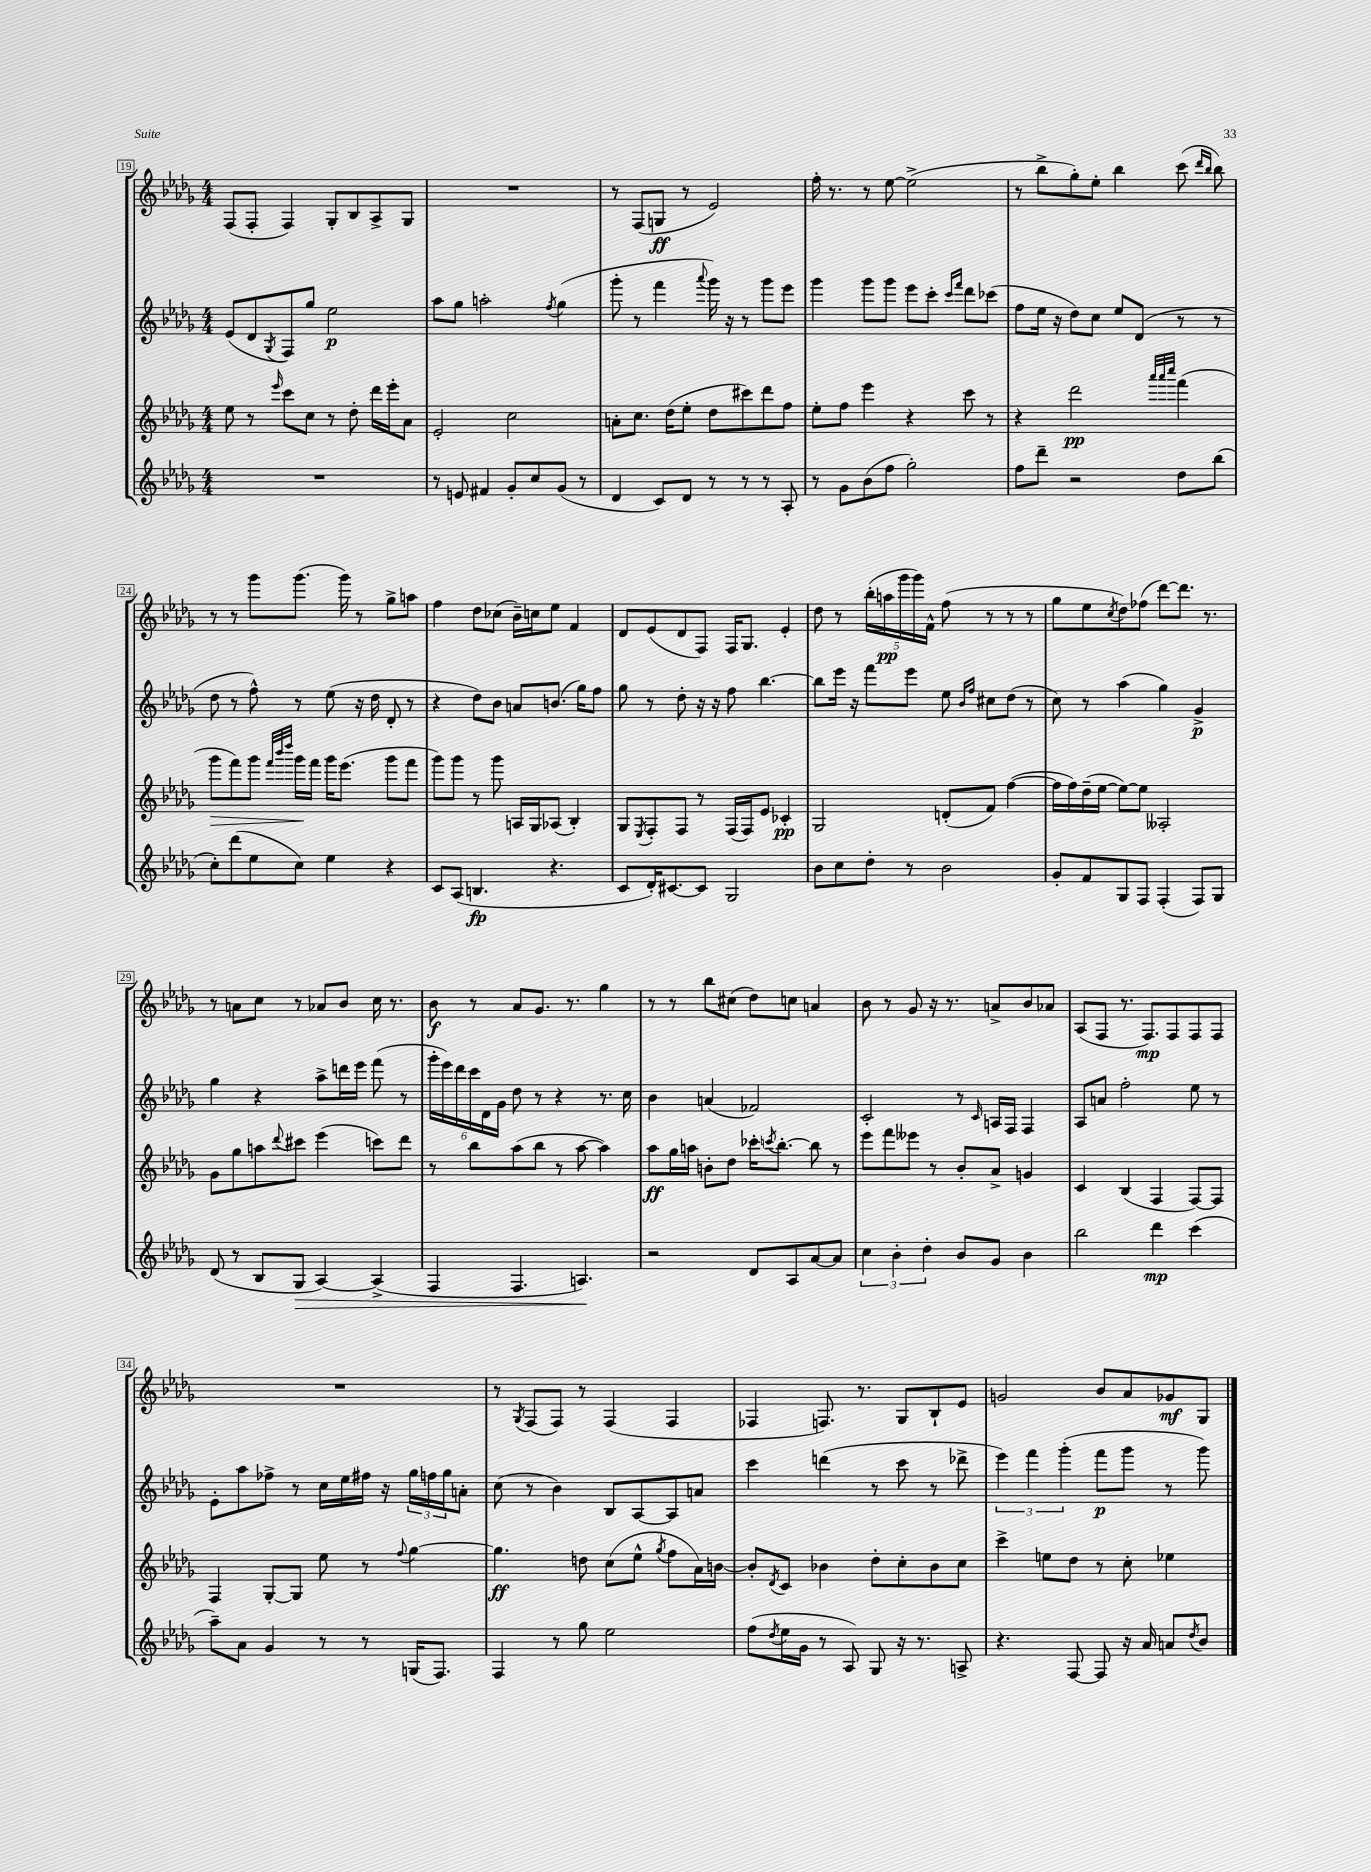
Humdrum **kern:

**kern	**kern	**kern	**kern
*staff4	*staff3	*staff2	*staff1
*clefG2	*clefG2	*clefG2	*clefG2
*k[b-e-a-d-g-]	*k[b-e-a-d-g-]	*k[b-e-a-d-g-]	*k[b-e-a-d-g-]
*M4/4	*M4/4	*M4/4	*M4/4
1r	8ee-	(8e-	(8F
.	8r	8d-	8F'
.	16qqeee-	8qG-	.
.	8ccc	8F)	4F)
.	8cc	8gg-	.
.	8r	2ee-	8G-'
.	8dd-'	.	8B-
.	16ddd-	.	8A-^
.	16eee-'	.	.
.	8a-	.	8G-
=	=	=	=
8r	2e-'	8aa-	1r
8e	.	8gg-	.
4f#	.	2aa'	.
8g-'	2cc	.	.
8cc	.	.	.
.	.	8qff	.
(8g-	.	(4gg-	.
8r	.	.	.
=	=	=	=
4d-	8a'	8ggg-'	8r
.	8.cc	8r	(8F
8c)	.	4fff	8G
.	(16dd-	.	.
8d-	8ee-'	.	8r
.	.	8qqaaa-	.
8r	8dd-	16ggg-)	2e-)
.	.	16r	.
8r	8ccc#)	8r	.
8r	8ddd-	8ggg-	.
8A-'	8ff	8eee-	.
=	=	=	=
8r	8ee-'	4ggg-	16ff'
.	.	.	8.r
8g-	8ff	.	.
(8b-	4eee-	8ggg-	8r
8ff	.	8ggg-	[8ee-
2gg-')	4r	8eee-	(2ee-^]
.	.	8ccc'	.
.	.	16qqccc	.
.	.	16qqfff	.
.	8ccc	8ddd-	.
.	8r	(8ccc-	.
=	=	=	=
8ff	4r	8ff	8r
8ddd-~	.	16ee-	8bb-^
.	.	16r	.
2r	2ddd-	8dd-)	8gg-')
.	.	8cc	8ee-'
.	.	8ee-	4bb-
.	.	(8d-	.
.	32qqaaa-	.	.
.	32qqaaa-	.	.
.	32qqcccc	.	.
8dd-	(4fff	8r	(8ccc
.	.	.	16qqddd-
.	.	.	16qqbb-
(8bb-	.	8r	8bb-)
=	=	=	=
8cc')	8ggg-	8dd-	8r
(8ddd-	8fff)	8r	8r
8ee-	8ggg-	8ff^^)	8ggg-
.	32qqfff	.	.
.	32qqbbb-	.	.
.	32qqdddd-	.	.
8cc)	16ggg-	8r	(8.ggg-
.	16fff	.	.
4ee-	16ggg-	(8ee-	.
.	(8.eee-	.	16ggg-)
.	.	16r	8r
.	.	16dd-	.
4r	8ggg-	8d-'	8gg-^
.	8fff	8r	8aa
=	=	=	=
8c	8ggg-)	4r	4ff
(8A-	8ggg-	.	.
4.B	8r	8dd-)	8dd-
.	8ggg-	8b-	(8cc-
.	16A	8a	16b-~)
.	16G-	.	16cc
4.r	(8A-	(8.b	8ee-
.	4B-')	.	4f
.	.	16gg-)	.
.	.	8ff	.
=	=	=	=
8c	8G-	8gg-	8d-
.	8qE-	.	.
16d-')	8F'	8r	(8e-
[8.c#	.	.	.
.	8F	8dd-'	8d-
8c#]	8r	16r	8F)
.	.	16r	.
2G-	(16F	8ff	16F
.	16F)	.	8.G-
.	8e-	[4.bb-	.
.	4c-'	.	4e-'
=	=	=	=
8b-	2G-	8bb-]	8dd-
8cc	.	16eee-	8r
.	.	16r	.
8dd-'	.	8fff	(20bb-'
.	.	.	20aa
.	.	.	20ggg-
8r	.	8eee-	.
.	.	.	20ggg-)
.	.	.	20f^^
2b-	(8d'	8ee-	(8ff
.	.	16qqb-	.
.	.	16qqff	.
.	8f)	8cc#	8r
.	([4ff	(8dd-	8r
.	.	8r	8r
=	=	=	=
8g-'	16ff]	8cc)	8gg-
.	16ff)	.	.
8f	(16dd-~	8r	8ee-
.	[16ee-	.	.
.	.	.	8qcc
8G-	8ee-_)	(4aa-	8dd-)
8F	8ee-]	.	(8ff-
(4F'	2A--'	4gg-)	[8ddd-)
.	.	.	8.ddd-]
8F)	.	4g-^	.
.	.	.	8.r
8G-	.	.	.
=	=	=	=
(8d-	8g-	4gg-	8r
8r	8gg-	.	8a
8B-	8aa	4r	8cc
.	8qqddd-	.	.
8G-	8ccc#	.	8r
[4A-)	(4eee-	8aa-^	8a-
.	.	16ddd	8b-
.	.	16eee-	.
(4A-^]	8ccc)	(8fff	16cc
.	.	.	8.r
.	8ddd-	8r	.
=	=	=	=
4F	8r	24ggg-'	8b-
.	.	24eee-)	.
.	.	24ddd-	.
.	8bb-	24ccc	8r
.	.	24d-	.
.	.	24g-	.
4.F	(8aa-	8dd-	8a-
.	8bb-	8r	8.g-
.	8r	4r	.
.	.	.	8.r
4.A)	[8aa-	.	.
.	4aa-])	8.r	4gg-
.	.	16cc	.
=	=	=	=
2r	8aa-	4b-	8r
.	16gg-	.	8r
.	16aa	.	.
.	8b'	(4a	8bb-
.	8dd-	.	(8cc#
8d-	16ccc-'	2f-)	8dd-)
.	8qccc	.	.
.	[8.bb-'	.	.
8A-	.	.	8cc
[8a-	8bb-]	.	4a
8a-]	8r	.	.
=	=	=	=
6cc	8eee-	2c'	8b-
.	8fff	.	8r
6b-'	.	.	.
.	8eee--	.	8g-
6dd-'	.	.	.
.	8r	.	16r
.	.	.	8.r
8b-	8b-'	8r	.
.	.	16qqc	.
8g-	8a-^	16A	8a^
.	.	16F	.
4b-	4g	4F	8b-
.	.	.	8a-
=	=	=	=
2bb-	4c	8A-	(8A-
.	.	8a	8F
.	(4B-	2ff'	8.r
.	.	.	8.F)
4ddd-	4F	.	.
.	.	.	8F
(4ccc	[8F)	8ee-	8F
.	8F]	8r	8F
=	=	=	=
8aa-~)	4F	8e-'	1r
8a-	.	8aa-	.
4g-	[8G-'	8ff-^	.
.	8G-]	8r	.
8r	8ee-	16cc	.
.	.	16ee-	.
8r	8r	16ff#	.
.	.	16r	.
.	8qqff	.	.
(16G	[4gg-	24gg-	.
.	.	24ff	.
8.F)	.	.	.
.	.	24gg-	.
.	.	8a'	.
=	=	=	=
4F	4.gg-]	(8cc	8r
.	.	.	8qG-
.	.	8r	(8F
8r	.	4b-)	8F)
8gg-	8dd	.	8r
2ee-	(8cc	8B-	(4F
.	8ee-^^	[8A-	.
.	8qgg-	.	.
.	8ff	8A-]	4F
.	16a-)	8a	.
.	[16b	.	.
=	=	=	=
(8ff	8b']	4ccc	4F-
8qdd-	8qd-	.	.
16ee-	8c	.	.
16g-	.	.	.
8r	4b-	(4ddd	8.F)
8A-)	.	.	.
.	.	.	8.r
8G-	8dd-'	8r	.
16r	8cc'	8ccc	8G-
8.r	.	.	.
.	8b-	8r	8B-`
8A^	8cc	8ddd-^	8e-
=	=	=	=
4.r	4ccc^	6eee-)	2g
.	.	6fff	.
.	8ee	.	.
.	.	(6ggg-'	.
[8F	8dd-	.	.
8F]	8r	8fff	8b-
16r	8cc'	8ggg-	8a-
16a-	.	.	.
8a	4ee-	8r	8g-
8qdd-	.	.	.
8b-	.	8ggg-)	8G-
==	==	==	==
*-	*-	*-	*-
